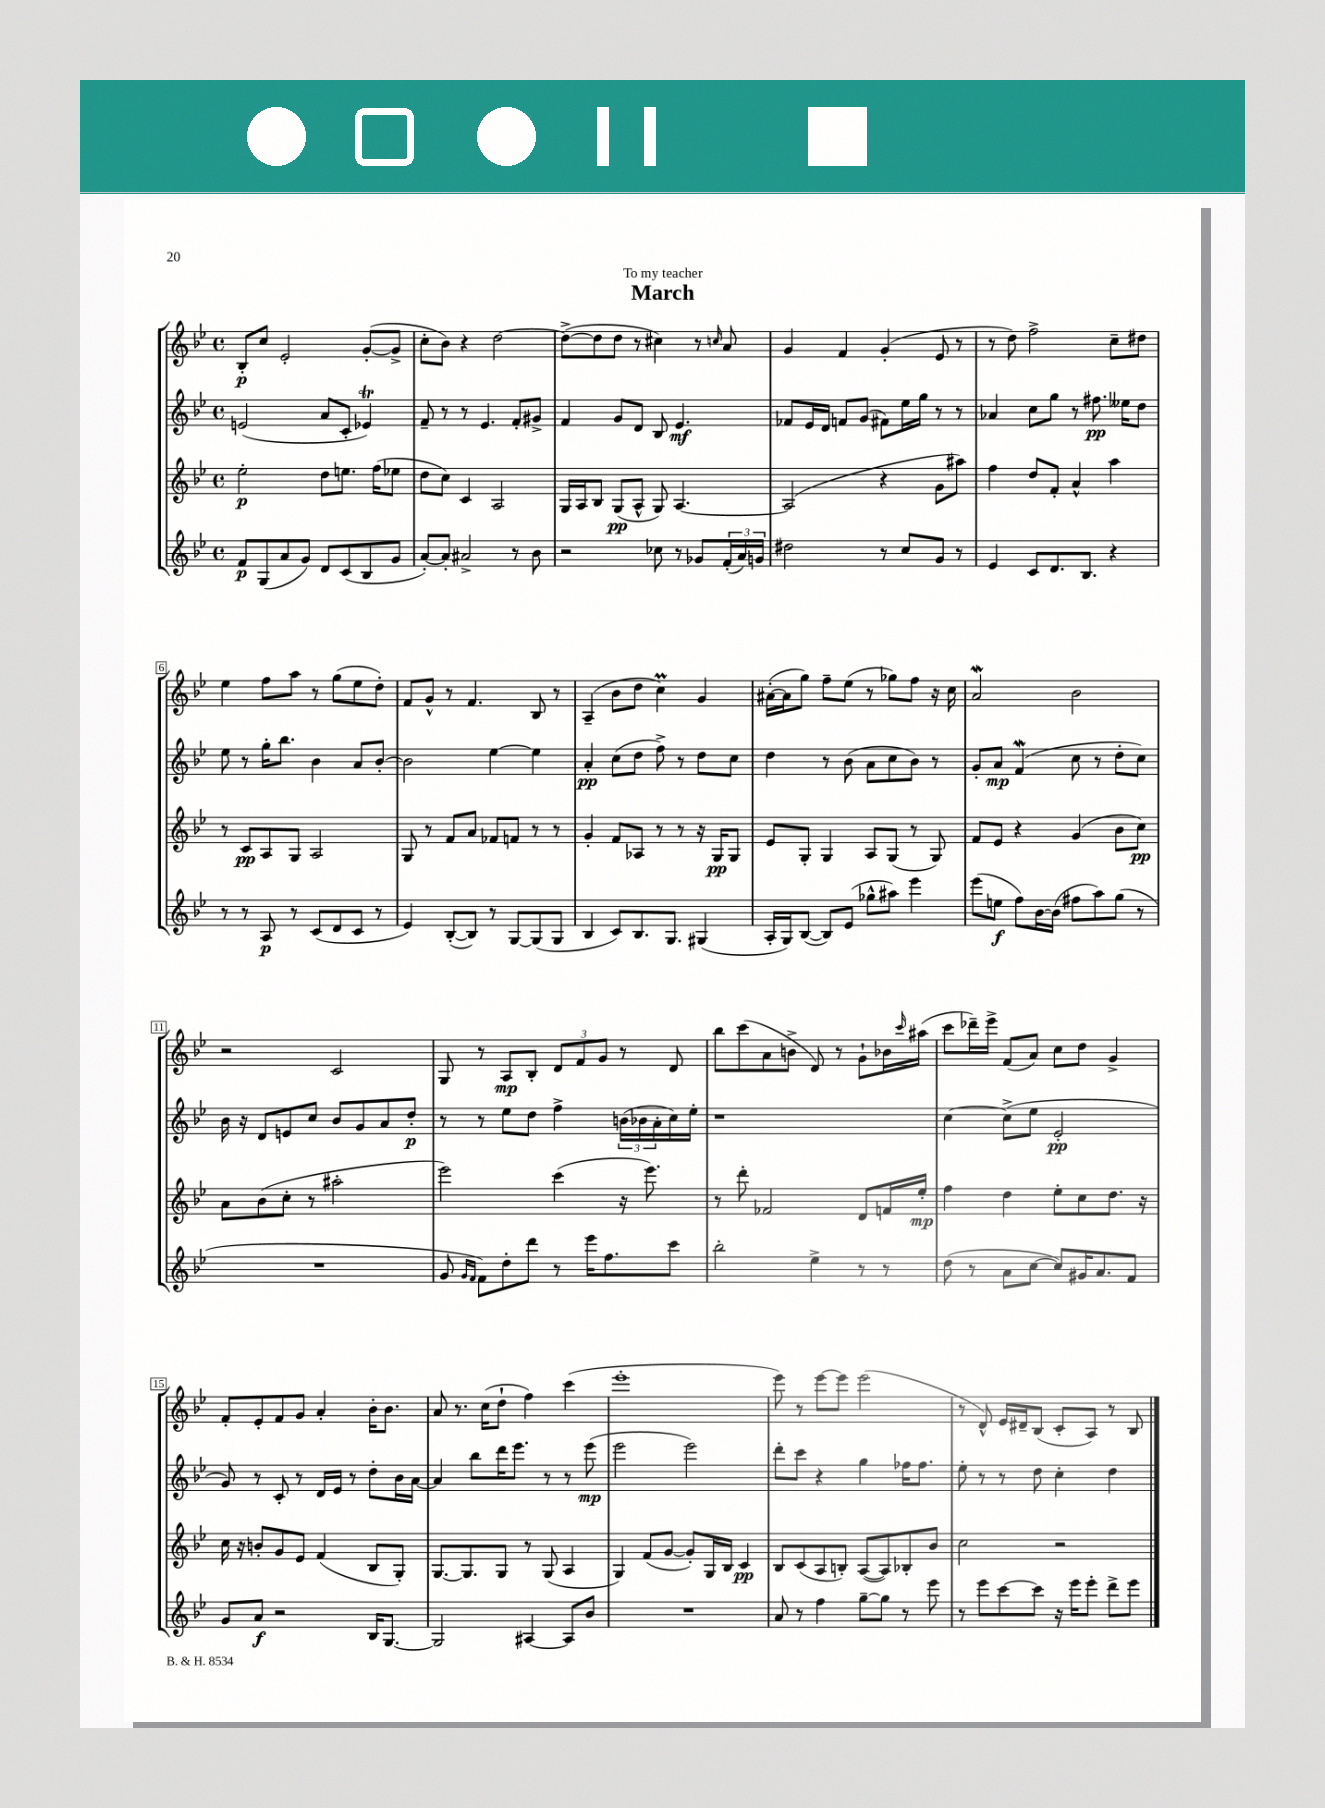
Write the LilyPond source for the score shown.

\header { title = "March" dedication = "To my teacher" }
<<
\new StaffGroup <<
\new Staff = "s0" {
    \clef treble \key bes \major \defaultTimeSignature \time 4/4
    bes8-.\p c''8 ees'2-. g'8~-.( g'8-> |
    c''8-. bes'8) r4 d''2~ |
    d''8~->( d''8 d''8 r8 cis''4) r8 \grace { c''16 } a'8 |
    g'4 f'4 g'4-.( ees'8 r8 |
    r8 d''8) f''2-> c''8-- dis''8 |
    ees''4 f''8 a''8 r8 g''8( ees''8 d''8-.) |
    f'8 g'8-^ r8 f'4. bes8 r8 |
    a4--( bes'8 d''8 c''4\prall) g'4 |
    ais'16~-.( ais'16 g''8) f''8-- ees''8( r8 ges''8) f''8 r16 c''16 |
    a'2\mordent bes'2 |
    r2 c'2 |
    g8 r8 a8\mp bes8-. \tuplet 3/2 { d'8 f'8 g'8 } r8 d'8 |
    bes''8 c'''8( a'8 b'8-> d'8) r8 g'8-! bes'16 \grace { c'''16 } ais''16( |
    c'''8 des'''16--) ees'''16-> f'8( a'8) c''8 d''8 g'4-> |
    f'8-. ees'8-. f'8 g'8 a'4-. bes'16-. bes'8. |
    a'8 r8. c''16( d''8-! f''4) c'''4( |
    ees'''1-. |
    ees'''8) r8 ees'''8~ ees'''8 ees'''2( |
    r8 d'8-^) ees'16 dis'16-- bes8( c'8-. a8) r8 bes8 \bar "|." |
}
\new Staff = "s1" {
    \clef treble \key bes \major \defaultTimeSignature \time 4/4
    e'2( a'8 c'8-. ees'4\trill) |
    f'8-- r8 r8 ees'4. f'8-. gis'8-> |
    f'4 g'8 d'8 bes8 ees'4.\mf |
    fes'8 ees'16 d'16 f'8 g'8( fis'8) ees''16 g''16 r8 r8 |
    aes'4 c''8 g''8 r8 fis''8.\pp eeses''16 d''8 |
    ees''8 r8 g''16-. bes''8. bes'4 a'8 bes'8~-. |
    bes'2 ees''4~ ees''4 |
    a'4-.\pp c''8( d''8 f''8->) r8 d''8 c''8 |
    d''4 r8 bes'8( a'8 c''8 bes'8) r8 |
    g'8-. a'8\mp f'4\mordent( c''8 r8 d''8-. c''8) |
    bes'16 r16 d'8 e'8 c''8 bes'8 g'8 a'8 d''8-.\p |
    r8 r8 ees''8 d''8 f''4-> \tuplet 3/2 { b'16( bes'16 a'16-. } c''16) ees''16-. |
    r1 |
    c''4~ c''8->( ees''8 ees'2-.\pp |
    g'8) r8 c'8-. r8 d'16 ees'16 r8 d''8-. bes'16 a'16~ |
    a'4 bes''8 d'''16 ees'''8. r8 r8 ees'''8\mp( |
    ees'''2 ees'''2) |
    d'''8-. c'''8 r4 g''4 fes''16 fes''8. |
    ees''8-. r8 r8 d''8 c''4-. d''4 \bar "|." |
}
\new Staff = "s2" {
    \clef treble \key bes \major \defaultTimeSignature \time 4/4
    ees''2-.\p d''8 e''8. f''16( ees''8 |
    d''8 c''8) c'4 a2 |
    g16 a16 bes8 g8\pp( a8-^ g8) a4.~ |
    a2( r4 g'8 ais''8) |
    f''4 d''8 f'8-. a'4-^ a''4 |
    r8 c'8\pp a8 g8 a2 |
    g8 r8 f'8 a'8 fes'8 f'8 r8 r8 |
    g'4-. f'8 aes8 r8 r8 r16 g16\pp g8 |
    ees'8 g8-. g4 a8 g8( r8 g8) |
    f'8 ees'8 r4 g'4( bes'8 c''8\pp) |
    a'8 bes'8( c''8-. r8 ais''2-. |
    ees'''2) c'''4( r16 ees'''8.) |
    r8 d'''8-. fes'2 d'8 f'16 ees''16-.\mp |
    f''4 d''4 ees''8-. c''8 d''8. r16 |
    c''16 r16 b'8-. g'8 ees'8 f'4( bes8 g8-.) |
    g8.~ g8. g8 r8 g8( a4 |
    g4) f'8( g'8~ g'8-.) g16 bes16 c'4\pp |
    bes8 c'8( a8 b8-.) a8~( a8) bes8-. bes'8 |
    c''2 r2 \bar "|." |
}
\new Staff = "s3" {
    \clef treble \key bes \major \defaultTimeSignature \time 4/4
    f'8\p g8( a'8 g'8) d'8 c'8( bes8 g'8 |
    a'8~-.) a'8-. ais'2-> r8 bes'8 |
    r2 ces''8 r8 ges'8 \tuplet 3/2 { f'16-.( a'16) g'16 } |
    dis''2 r8 c''8 g'8 r8 |
    ees'4 c'8 d'8. bes8. r4 |
    r8 r8 a8\p r8 c'8( d'8 c'8 r8 |
    ees'4) bes8~-.( bes8) r8 g8~ g8( g8 |
    bes4 c'8) bes8. g8. gis4( |
    a16-. g16) bes8~( bes8) ees'8( ges''8-^ ais''8) ees'''4 |
    ees'''8( e''8\f f''8) bes'16~ bes'16( fis''8 a''8) g''8( r8 |
    R1 |
    g'8 \grace { g'16 f'16 } f'8) d''8-. d'''8 r8 ees'''16 f''8. c'''8 |
    bes''2-. ees''4-> r8 r8 |
    d''8( r8 a'8 c''8~ c''8) gis'16 a'8. f'8 |
    g'8 a'8\f r2 bes16 g8.~ |
    g2 ais4~ ais8 bes'8 |
    R1 |
    a'8 r8 f''4 g''8~-- g''8 r8 ees'''8 |
    r8 ees'''8 c'''8~ c'''8 r16 ees'''16 ees'''8-. d'''8-> ees'''8 \bar "|." |
}
>>
>>
\layout { \context { \Score \override BarNumber.stencil = #(make-stencil-boxer 0.1 0.3 ly:text-interface::print) } }
